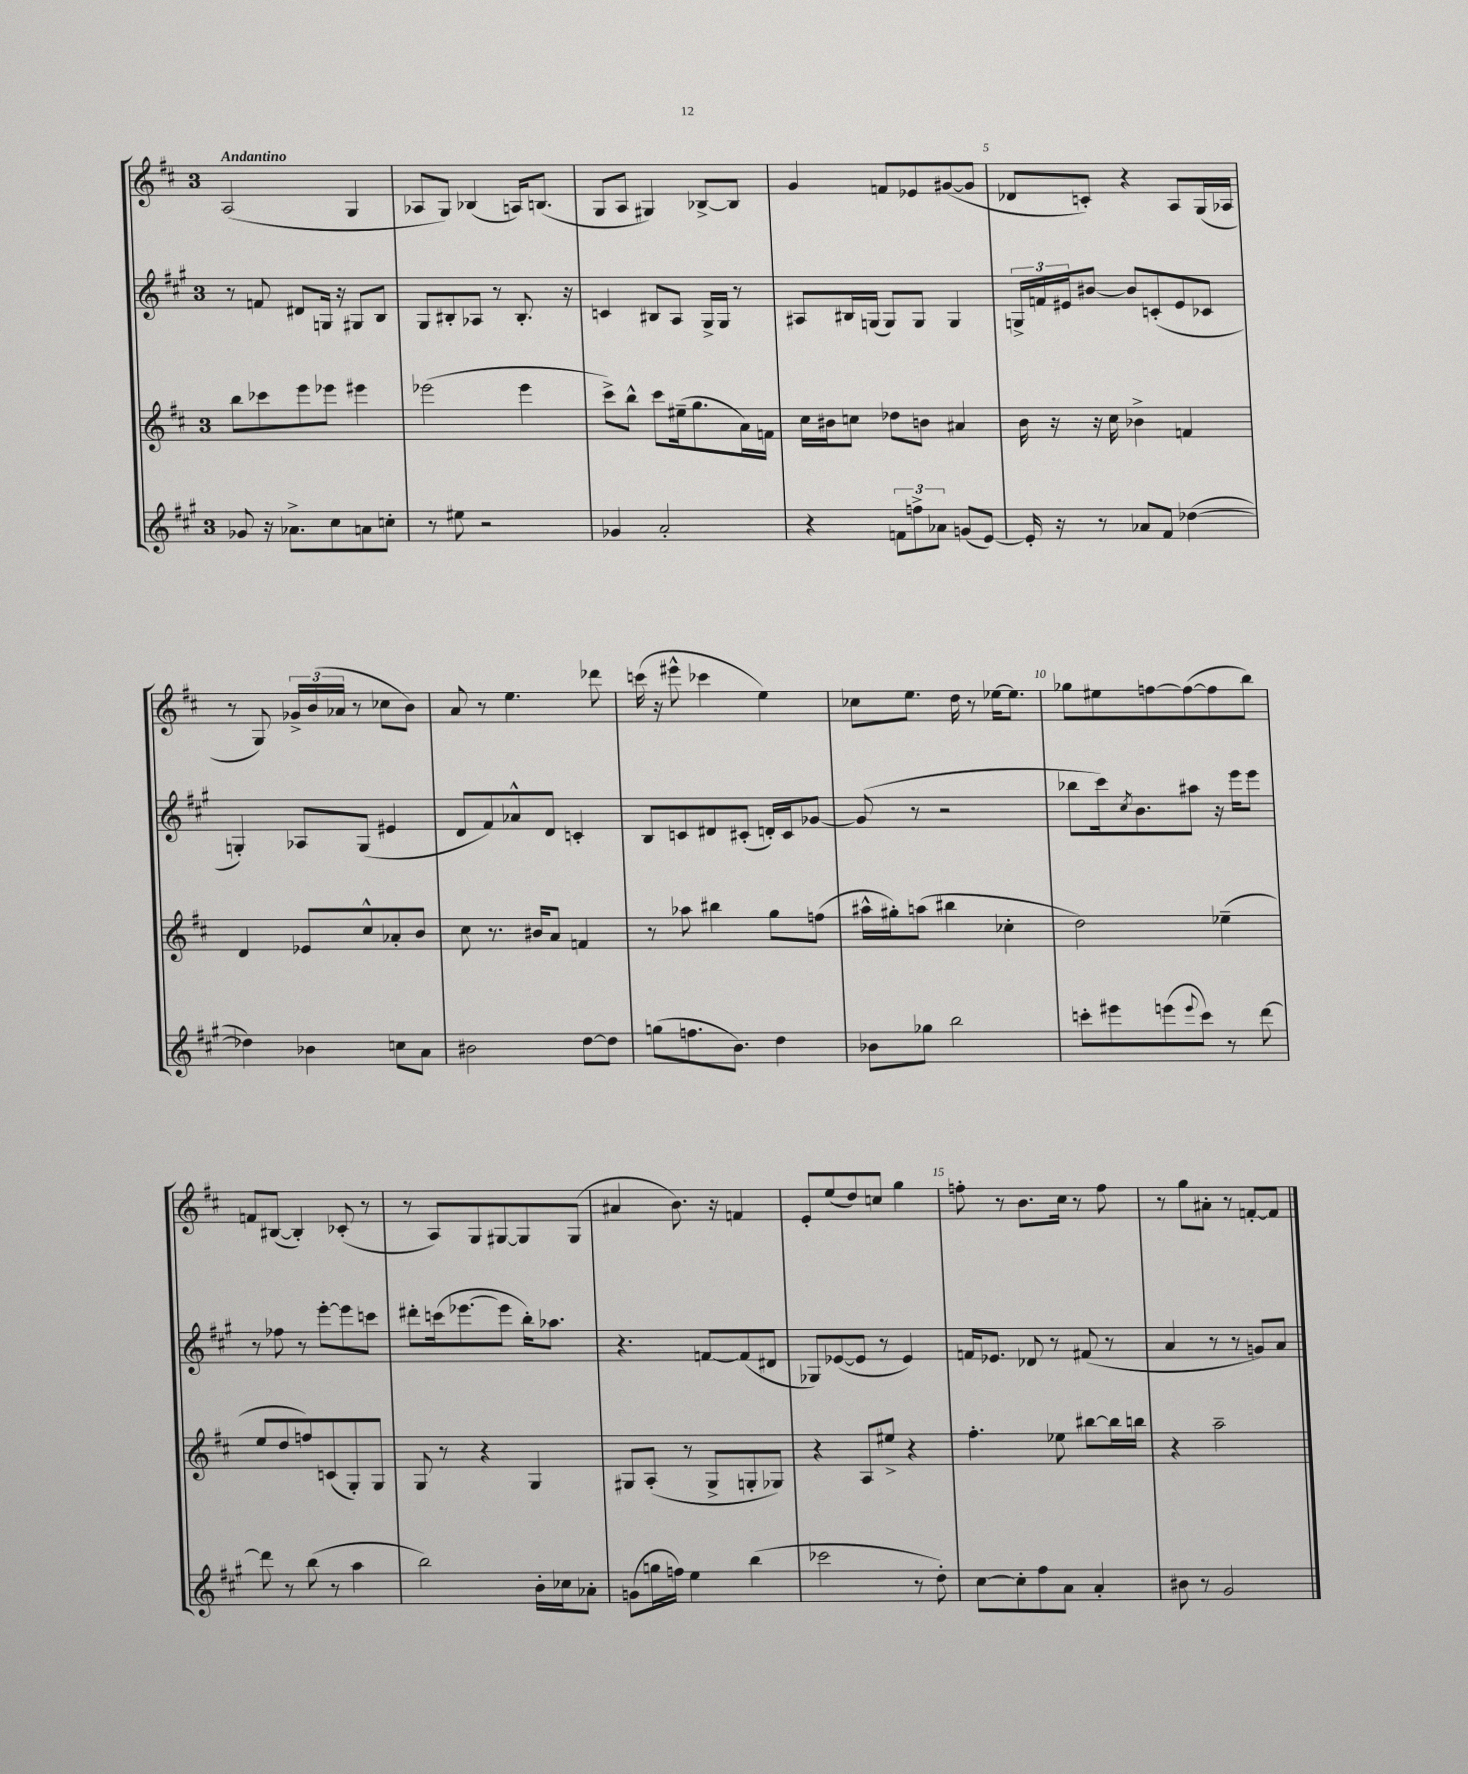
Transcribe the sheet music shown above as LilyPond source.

<<
\new StaffGroup <<
\new Staff = "s0" {
    \clef treble \key d \major \once \override Staff.TimeSignature.style = #'single-digit \time 3/4 \tempo "Andantino"
    a2( g4 |
    aes8 g8) bes4( a16) b8.( |
    g8 a8 gis4) bes8~-> bes8 |
    g'4 f'8 ees'8 gis'8~( gis'8 |
    des'8 c'8-.) r4 a8 g16( aes16 |
    r8 g8) \tuplet 3/2 { ges'16-> b'16( aes'16 } r8 ces''8 b'8) |
    a'8 r8 e''4. des'''8 |
    c'''16( r16 eis'''8-^ ces'''4 e''4) |
    ces''8 e''8. d''16 r8 ees''16~ ees''8. |
    ges''8 eis''8 f''8~ f''8~( f''8 b''8) |
    f'8 bis8~( bis4-.) ces'8-.( r8 |
    r8 a8) g8 gis8~ gis8 gis8( |
    ais'4 b'8.) r16 f'4 |
    e'8-. e''8( d''8) c''8 g''4 |
    f''8-. r8 b'8. cis''16 r8 f''8 |
    r8 g''8 ais'8-. r8 f'8~-. f'8 \bar "|." |
}
\new Staff = "s1" {
    \clef treble \key a \major \once \override Staff.TimeSignature.style = #'single-digit \time 3/4
    r8 f'8 dis'8 g16 r16 gis8 b8 |
    gis8 bis8-. aes8 r8 bis8.-. r16 |
    c'4 bis8 a8 gis16-> gis16 r8 |
    ais8 bis16 g16( g8) g8 g4 |
    \tuplet 3/2 { g16-> f'16 eis'16 } bis'8~ bis'8 c'8-.( eis'8 ces'8 |
    g4-.) aes8 g8( eis'4 |
    d'8 fis'8) aes'8-^ d'8 c'4-. |
    b8 c'8 dis'8 cis'8-.( d'16-.) cis'16 ges'8~ |
    ges'8( r8 r2 |
    bes''8 cis'''16) \acciaccatura { cis''8 } b'8. ais''8 r16 e'''16 e'''8 |
    r8 fes''8 r8 e'''8~-. e'''8 c'''8 |
    dis'''8-. c'''16( ees'''8.~ ees'''8 b''16-.) aes''8. |
    r4. f'8~ f'8( dis'8 |
    ges8) ees'8~( ees'8 r8 ees'4) |
    f'16 ees'8. des'8 r8 fis'8( r8 |
    a'4 r8 r8 g'8) a'8 \bar "|." |
}
\new Staff = "s2" {
    \clef treble \key d \major \once \override Staff.TimeSignature.style = #'single-digit \time 3/4
    b''8 ces'''8 e'''8 ees'''8 eis'''4 |
    ees'''2( ees'''4 |
    cis'''8->) b''8-^ cis'''8 eis''16--( g''8. a'16) f'16 |
    cis''16 bis'16 c''8 des''8 b'8 ais'4 |
    b'16 r16 r16 cis''16 bes'4-> f'4 |
    d'4 ees'8 cis''8-^ aes'8-. b'8 |
    cis''8 r8. bis'16 a'8 f'4 |
    r8 aes''8 bis''4 g''8 f''8( |
    ais''16-^ gis''16-.) a''8( bis''4 ces''4-. |
    d''2) ees''4--( |
    e''8 d''8 f''8) c'8( g8-.) g8 |
    g8 r8 r4 g4 |
    gis8 a8-.( r8 gis8-> g8-. ges8) |
    r4 a8 eis''8-> r4 |
    fis''4.-. ees''8 bis''8~ bis''16 b''16 |
    r4 a''2-- \bar "|." |
}
\new Staff = "s3" {
    \clef treble \key a \major \once \override Staff.TimeSignature.style = #'single-digit \time 3/4
    ges'8 r16 aes'8.-> cis''8 a'8 c''8-. |
    r8 eis''8 r2 |
    ges'4 a'2-. |
    r4 \tuplet 3/2 { f'8 f''8-> aes'8 } g'8( e'8~) |
    e'16-. r16 r8 aes'8 fis'8 des''4~( |
    des''4) bes'4 c''8 a'8 |
    bis'2 d''8~ d''8 |
    g''8( f''8. b'8.) d''4 |
    bes'8 ges''8 b''2 |
    c'''8-. eis'''8 e'''8( \appoggiatura { e'''8 } c'''8) r8 d'''8~ |
    d'''8 r8 b''8( r8 a''4 |
    b''2) b'16-. ces''16 aes'8-. |
    g'8( g''16 f''16) e''4 b''4( |
    ces'''2 r8 d''8-.) |
    cis''8~ cis''8-. fis''8 a'8 a'4-. |
    bis'8 r8 gis'2 \bar "|." |
}
>>
>>
\layout { \context { \Score \override BarNumber.break-visibility = ##(#f #t #t) barNumberVisibility = #(every-nth-bar-number-visible 5) } }
